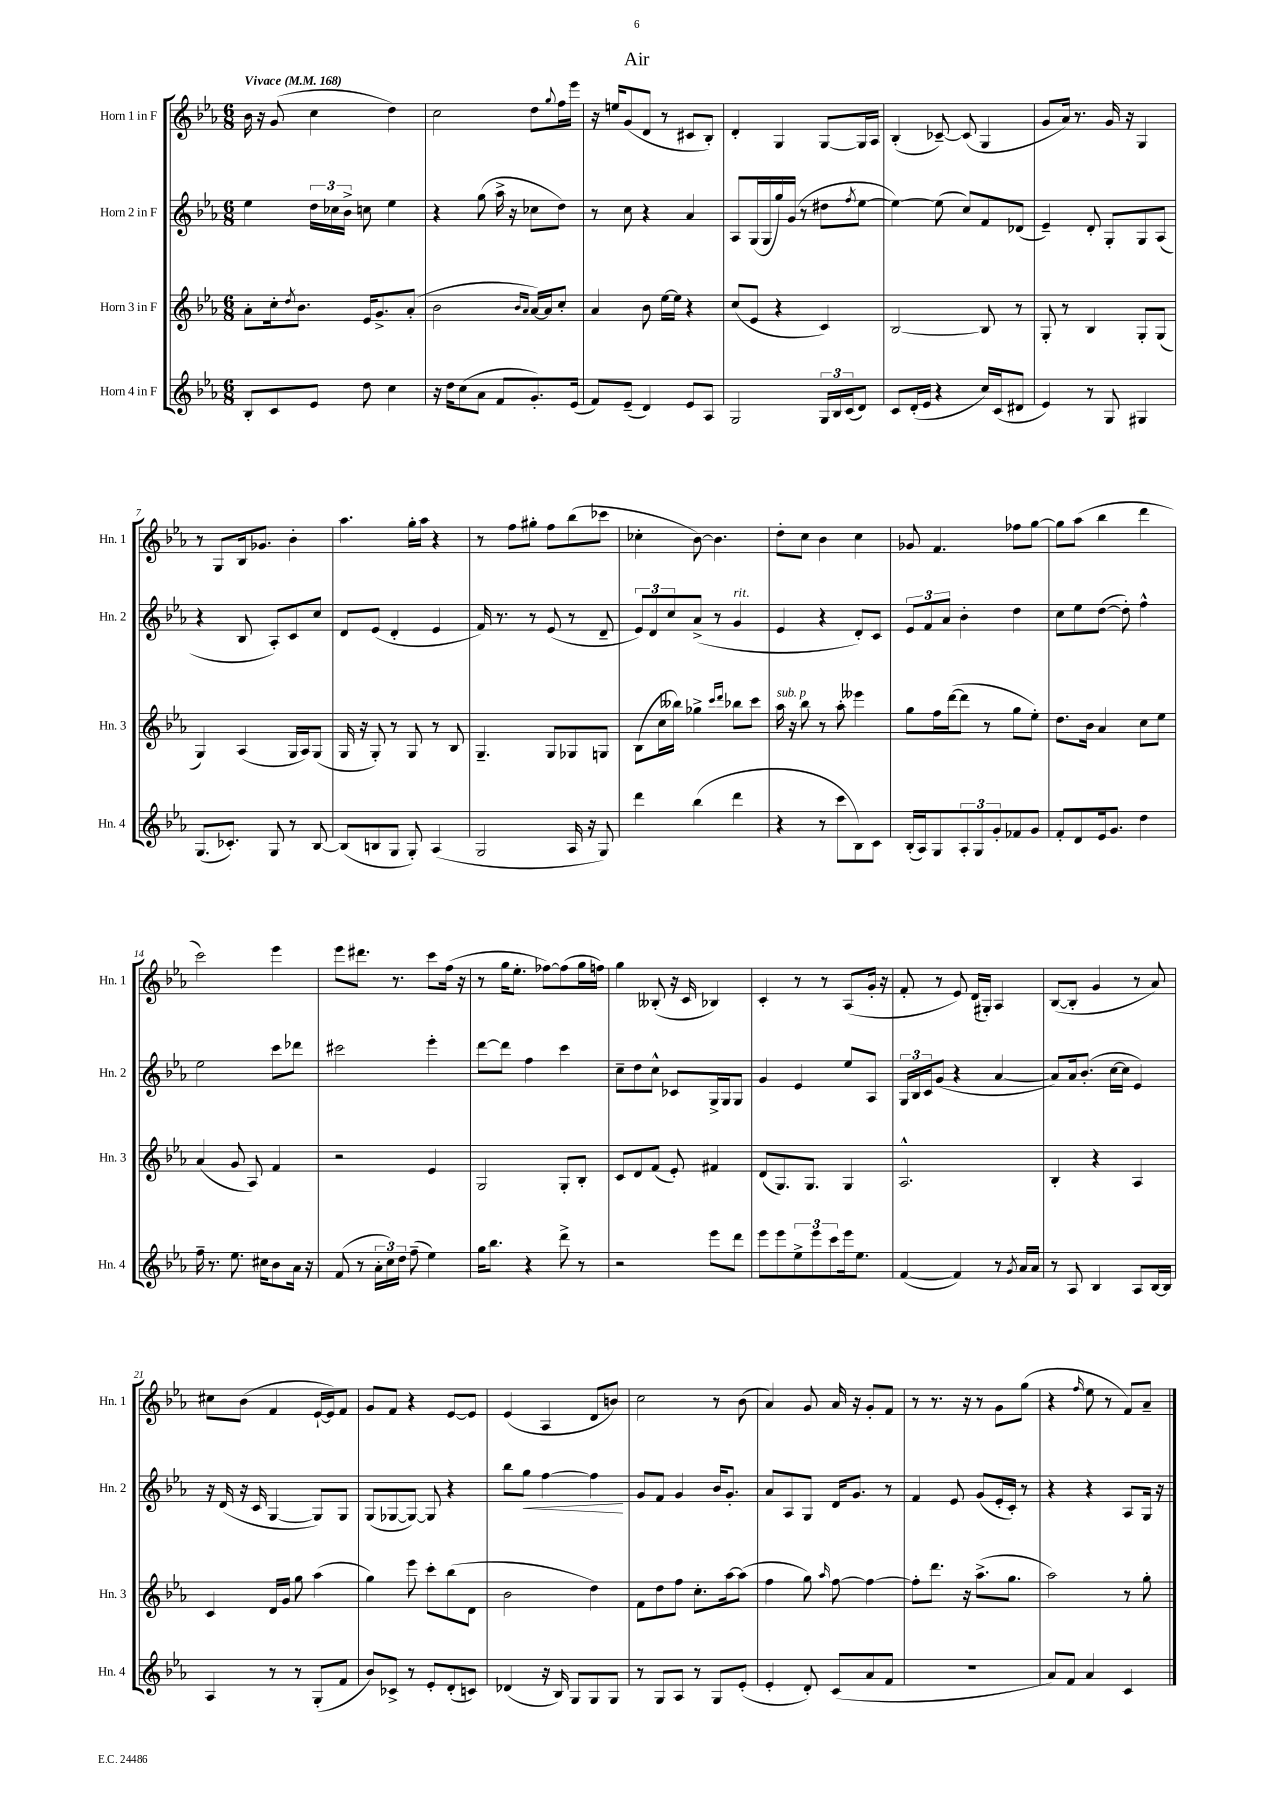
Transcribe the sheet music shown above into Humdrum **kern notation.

**kern	**kern	**kern	**dynam	**kern
*part4	*part3	*part2	*part2	*part1
*staff4	*staff3	*staff2	*staff2	*staff1
*I"Horn 4 in F	*I"Horn 3 in F	*I"Horn 2 in F	*	*I"Horn 1 in F
*I'Hn. 4	*I'Hn. 3	*I'Hn. 2	*	*I'Hn. 1
*clefG2	*clefG2	*clefG2	*	*clefG2
*k[b-e-a-]	*k[b-e-a-]	*k[b-e-a-]	*	*k[b-e-a-]
*M6/8	*M6/8	*M6/8	*	*M6/8
*MM168	*MM168	*MM168	*	*MM168
=1	=1	=1	=1	=1
!	!	!	!	!LO:TX:a:B:t=Vivace
8B-'/L	8a-'\L	4ee-\	.	16b-\
.	.	.	.	16r
8c/	16cc'\k	.	.	(8g/
.	8qdd/	.	.	.
.	8.b-\J	.	.	.
8e-/J	.	24dd\LL	.	4cc\
.	.	24cc-X\	.	.
.	.	24b-^\JJ	.	.
8dd\	16e-/KL	8ccn\	.	.
.	8.g^/	.	.	.
4cc\	.	4ee-\	.	4dd\)
.	(8a-'/J	.	.	.
=2	=2	=2	=2	=2
16r	2b-\	4r	.	2cc\
16dd\KL	.	.	.	.
(8cc\	.	.	.	.
8a-\J	.	(8gg\	.	.
8f/L	.	16aa-^\	.	.
.	.	16r	.	.
.	16qqb-/LL	.	.	.
.	16qqa-/JJ	.	.	.
8.g'/)	[16a-/LL)	8cc-X\L	.	8dd\L
.	16a-/J]	.	.	.
.	.	.	.	8qqgg/
.	8cc'/J	8dd\J)	.	16ff\L
(16e-/Jk	.	.	.	16eee-\JJ
=3	=3	=3	=3	=3
8f/L)	4a-/	8r	.	16r
.	.	.	.	16een/KL
(8e-~/J	.	8cc\	.	(8g/
4d/)	8b-\	4r	.	8d/J
.	[16ee-\LL	.	.	8r
.	16ee-\JJ]	.	.	.
8e-/L	4r	4a-/	.	8c#X/L
8A-/J	.	.	.	8B-'/J)
=4	=4	=4	=4	=4
2G/	(8cc/L	8A-/L	.	4d'/
.	8e-/J	(16G/L	.	.
.	.	16G/	.	.
.	4r	16gg/)	.	4G/
.	.	(16g/JJ	.	.
.	.	8r	.	.
24G/LL	4c/)	8dd#X\L	.	[8G/L
24B-/	.	.	.	.
(24c/J	.	.	.	.
.	.	8qff/	.	.
8d/J)	.	[8ee-\J	.	16G/L]
.	.	.	.	16A-/JJ
=5	=5	=5	=5	=5
8c/L	[2B-/	4ee-\_)	.	(4B-'/
(16d'/L	.	.	.	.
16e-/JJ	.	.	.	.
4r	.	(8ee-\]	.	[8c-X~/)
.	.	8cc/L)	.	(8c-/]
16cc/LL)	8B-/]	8f/	.	4G/
(16c/J	.	.	.	.
8d#X/J	8r	(8d-X/J	.	.
=6	=6	=6	=6	=6
4e-/)	8G'/	4e-~/)	.	8g/L
.	8r	.	.	16a-/Jk)
.	.	.	.	8.r
8r	4B-/	8d'/	.	.
8G/	.	8G'/L	.	16g/
.	.	.	.	16r
4G#X/	8G'/L	8G/	.	4G/
.	(8G/J	(8A-/J	.	.
!!LO:LB:g=z
=7	=7	=7	=7	=7
(8.G/L	4G/)	4r	.	8r
.	.	.	.	8G/L
8.c-X'/J)	.	.	.	.
.	(4A-/	8B-/	.	16B-/k
.	.	.	.	8.g-X/J
8G/	.	8A-'/L)	.	.
8r	16G/LL	8c/	.	4b-'\
.	16A-/J)	.	.	.
[8B-/	(8G/J	8cc/J	.	.
=8	=8	=8	=8	=8
(8B-/L]	16G/	8d/L	.	4.aa-\
.	16r	.	.	.
8Bn/	8G'/)	(8e-/J	.	.
8G/J	8r	4d'/	.	.
8G'/)	8G/	.	.	16gg'\LL
.	.	.	.	16aa-\JJ
(4A-/	8r	4e-/	.	4r
.	8B-/	.	.	.
=9	=9	=9	=9	=9
2G/	4.G~/	16f/)	.	8r
.	.	8.r	.	.
.	.	.	.	8ff\L
.	.	8r	.	8gg#X'\J
.	8G/L	(8e-/	.	8ff\L
16A-/	8G-X/	8r	.	(8bb-\
16r	.	.	.	.
8G/)	8Gn/J	8d~/	.	8ccc-X\J
=10	=10	=10	=10	=10
4ddd\	(8B-\L	12e-/L)	.	4cc-X'\
.	.	12d/	.	.
.	16cc\L	.	.	.
.	.	12cc/	.	.
.	16bb--X\JJ)	.	.	.
(4bb-\	4gg-X^\	(8a-^/J	.	[8b-\)
.	.	8r	.	4.b-\]
.	16qqccc/LL	.	.	.
.	16qqddd/JJ	.	.	.
!	!	!LO:TX:a:i:t=rit.	!	!
4ddd\	8bb-X\L	4g/	.	.
.	8ccc\J	.	.	.
=11	=11	=11	=11	=11
!	!LO:TX:a:i:t=sub. p	!	!	!
4r	16aa-\	4e-/	.	8dd'\L
.	16r	.	.	.
.	8bb-\	.	.	8cc\J
8r	8r	4r	.	4b-\
8ccc\L	8aa-'\	.	.	.
8B-\)	4eee--X\	8d'/L)	.	4cc\
8c\J	.	8c/J	.	.
=12	=12	=12	=12	=12
(16B-'/LL	8gg\L	12e-/L	.	8g-X/
16A-/J)	.	.	.	.
.	.	12f/	.	.
8G/	16ff\L	.	.	4.f/
.	.	12a-/J	.	.
.	([16ddd\J	.	.	.
12A-'/	8ddd\J]	4b-'\	.	.
12G/	.	.	.	.
.	8r	.	.	.
12g'/	.	.	.	.
8f-X/	8gg\L	4dd\	.	8ff-X\L
8g/J	8ee-'\J)	.	.	[8gg\J
=13	=13	=13	=13	=13
8f'/L	8.dd\L	8cc\L	.	8gg\L]
8d/	.	8ee-\	.	(8aa-\J
.	16b-\Jk	.	.	.
16e-/k	4a-/	([8dd\J	.	4bb-\
8.g/J	.	.	.	.
.	.	8dd'\])	.	.
4dd\	8cc\L	4ff^^\	.	4ddd\
.	8ee-\J	.	.	.
!!LO:LB:g=z
=14	=14	=14	=14	=14
16ff~\	(4a-/	2ee-\	.	2ccc\)
8.r	.	.	.	.
8.ee-\	8g/	.	.	.
.	8A-/)	.	.	.
16cc#X\KL	.	.	.	.
8b-\	4f/	8ccc\L	.	4eee-\
16a-\Jk	.	8ddd-X\J	.	.
16r	.	.	.	.
=15	=15	=15	=15	=15
(8f/	2r	2ccc#X\	.	8eee-\L
8r	.	.	.	8.ddd#X\J
24a-'\LL	.	.	.	.
24cc\)	.	.	.	.
.	.	.	.	8.r
24dd\JJ	.	.	.	.
(8ff~\	.	.	.	.
4ee-\)	4e-/	4eee-'\	.	8ccc\L
.	.	.	.	(16ff\Jk
.	.	.	.	16r
=16	=16	=16	=16	=16
16gg\KL	2G/	[8ddd\L	.	8r
8.bb-\J	.	.	.	.
.	.	8ddd\J]	.	16gg\KL
.	.	.	.	8.ee-'\J
4r	.	4ff\	.	.
.	.	.	.	[8ff-X\L)
8ddd^\	8G'/L	4ccc\	.	(8ff-\]
8r	8B-'/J	.	.	16gg\L
.	.	.	.	16ffn\JJ)
=17	=17	=17	=17	=17
2r	8c/L	8cc~\L	.	4gg\
.	8d/	8dd\	.	.
.	(8f/J	8cc^^\J	.	(8B--X'/
.	8e-'/)	8c-X/L	.	16r
.	.	.	.	16c/
8eee-\L	4f#X/	16G^/L	.	4B-X/)
.	.	16G/J	.	.
8ddd\J	.	8G/J	.	.
=18	=18	=18	=18	=18
8eee-\L	(8d/L	4g/	.	4c'/
8eee-\	8.G/)	.	.	.
12ee-^\	.	4e-/	.	8r
.	8.G/J	.	.	.
12eee-\	.	.	.	.
.	.	.	.	8r
12ccc\	.	.	.	.
16eee-\k	4G/	8ee-/L	.	(8A-/L
8.ee-\J	.	.	.	.
.	.	8A-/J	.	16g'/Jk
.	.	.	.	16r
=19	=19	=19	=19	=19
([4f/	2.A-^^/	24G/LL	.	8f'/
.	.	24B-/	.	.
.	.	24c/J	.	.
.	.	(8g/J	.	8r
4f/])	.	4r	.	8e-/)
.	.	.	.	(16d/LL
.	.	.	.	16G#X'/JJ)
8r	.	[4a-/	.	4A-/
8qg/	.	.	.	.
16a-/LL	.	.	.	.
16a-/JJ	.	.	.	.
=20	=20	=20	=20	=20
8r	4B-'/	8a-/L])	.	([8B-/L
8A-/	.	16a-/k	.	8B-'/J]
.	.	(8.b-'/J	.	.
4B-/	4r	.	.	4g/
.	.	[16cc\LL	.	.
.	.	16cc\JJ]	.	.
8A-/L	4A-/	4e-/)	.	8r
[16B-/L	.	.	.	8a-/)
16B-/JJ]	.	.	.	.
!!LO:LB:g=z
=21	=21	=21	=21	=21
4A-/	4c/	16r	.	8cc#X\L
.	.	(16d/	.	.
.	.	16r	.	(8b-\J
.	.	16c/	.	.
8r	16d/LL	[4G/	.	4f/
.	16g/JJ	.	.	.
8r	8gg\	.	.	.
(8G'/L	(4aa-\	8G/L])	.	[16e-`/LL
.	.	.	.	16e-/J])
8f/J	.	8G/J	.	8f/J
=22	=22	=22	=22	=22
8b-/L)	4gg\)	(8G/L	.	8g/L
8c-X^/J	.	[8G-X/	.	8f/J
8r	8eee-\	8G-/J_)	.	4r
8e-'/L	8ccc'\L	8G-/]	.	.
(8d'/	(8bb-\	4r	.	[8e-/L
8cn/J)	8d\J	.	.	8e-/J]
=23	=23	=23	=23	=23
(4d-X/	2b-\	8bb-\L	.	(4e-/
!	!	!	!LO:HP:b	!
.	.	8gg\J	<	.
16r	.	[4ff\	.	4A-/
16B-/)	.	.	.	.
8G/L	.	.	.	.
8G/	4dd\)	4ff\]	.	8d/L
8G/J	.	.	.	8bn/J)
.	.	.	[	.
=24	=24	=24	=24	=24
8r	8f\L	8g/L	.	2cc\
8G/L	8dd\	8f/J	.	.
8A-/J	8ff\J	4g/	.	.
8r	8.cc'\L	.	.	.
8G/L	.	16b-/KL	.	8r
.	[16aa-\k	8.g'/J	.	.
(8e-'/J	(8aa-\J]	.	.	(8b-\
=25	=25	=25	=25	=25
4e-'/	4ff\	8a-/L	.	4a-/)
.	.	8A-/	.	.
8d'/)	8gg\)	8G/J	.	8g/
.	16qqaa-/	.	.	.
(8c/L	[8ff\	16d/KL	.	16a-/
.	.	8.g/J	.	16r
8a-/	4ff\_	.	.	8g'/L
8f/J	.	8r	.	8f/J
=26	=26	=26	=26	=26
2.r	8ff'\L]	4f/	.	8r
.	8.ddd\J	.	.	8.r
.	.	8e-/	.	.
.	16r	.	.	16r
.	(8.aa-^\L	(8g/L	.	8r
.	.	16e-'/L	.	8g\L
.	8.gg\J	16c'/JJ)	.	.
.	.	8r	.	(8gg\J
=27	=27	=27	=27	=27
8a-/L)	2aa-\)	4r	.	4r
8f/J	.	.	.	.
.	.	.	.	16qqff/
4a-/	.	4r	.	8ee-\
.	.	.	.	8r
4c/	8r	8A-/L	.	8f/L)
.	8gg'\	16G/Jk	.	8a-~/J
.	.	16r	.	.
==	==	==	==	==
*-	*-	*-	*-	*-
